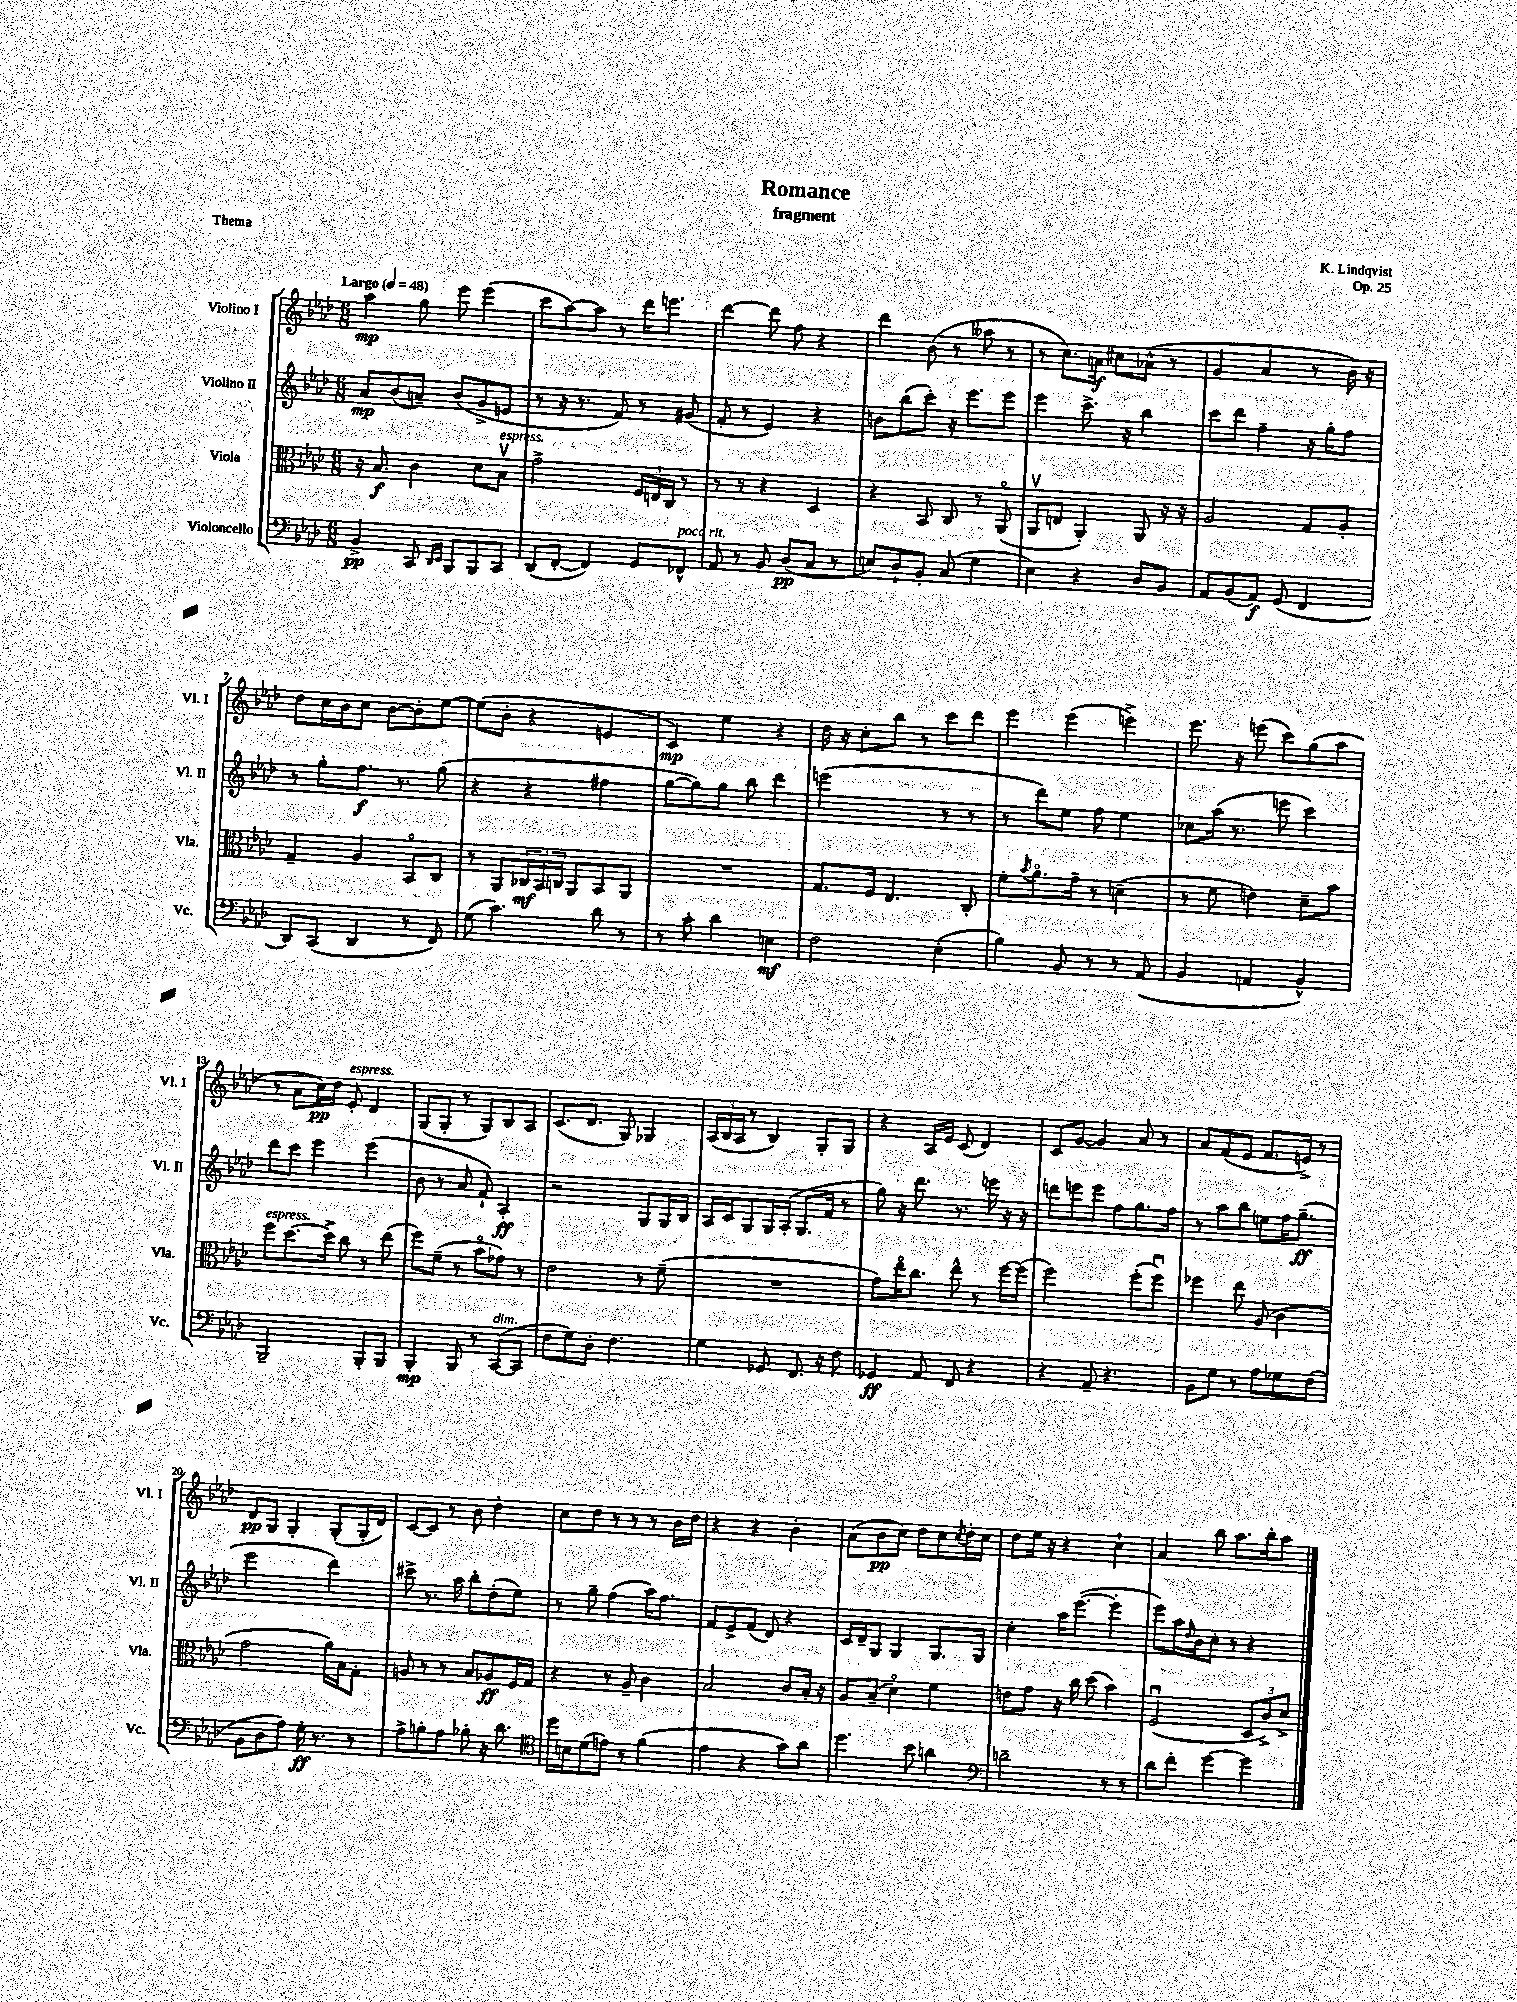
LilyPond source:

\header { title = "Romance" composer = "K. Lindqvist" subtitle = "fragment" opus = "Op. 25" piece = "Thema" }
<<
\new StaffGroup <<
\new Staff = "s0" \with { instrumentName = "Violino I" shortInstrumentName = "Vl. I" } {
    \clef treble \key aes \major \numericTimeSignature \time 6/8 \tempo "Largo" 4 = 48
    aes''4\mp g''8 ees'''8 ees'''4( |
    c'''8 aes''8~) aes''8 r8 des'''16 e'''8. |
    des'''4~ des'''8 f''8 r4 |
    des'''4 bes'8( r8 aeses''8 r8 |
    r8 c''8.) a'16\f cis''8 aes'8-^( r8 |
    g'4 aes'4 r8 bes'16) r16 |
    des''8 c''16 bes'16 c''8 bes'8~ bes'8-. ees''8~ |
    ees''8( bes'8-. r4 e'4 |
    c'4\mp) ees''4 r4 |
    des''16 r16 c''8-. bes''8 r8 c'''8 des'''8 |
    ees'''4 ees'''4( e'''4->) |
    ees'''8. r16 e'''8( c'''8) g''8( aes''8 |
    r8 aes'8 c''16\pp) des''16 ees'8-.^\markup { \italic "espress." } des'4 |
    g8( g8-. r8 g8) bes8 aes8 |
    c'8.( des'8. g8) ges4 |
    \tuplet 3/2 { aes16( bes16 aes16 } r8 bes4) g8-. g8 |
    r4 aes16 ees'16 c'8( des'4) |
    c'8 g'8~ g'4 aes'8 r8 |
    aes'8 f'8( ees'8 f'8. e'16->) r8 |
    des'8\pp g8 g4-. g8-.( g16-. des'16) |
    c'8~ c'8 r8 bes'8 des''4-. |
    c''8 des''8 r8 r8 r8 bes'16 des''16 |
    r4 r4 bes'4-. |
    aes'8( bes'8\pp c''8) des''8 c''8 \acciaccatura { c''8 } des''16-. c''16 |
    des''8 ees''16 r16 r4 c''4-! |
    aes'4 bes''8 aes''8. bes''16-. aes''8 \bar "|." |
}
\new Staff = "s1" \with { instrumentName = "Violino II" shortInstrumentName = "Vl. II" } {
    \clef treble \key aes \major \numericTimeSignature \time 6/8
    aes'8\mp bes'8( a'8--) bes'8( g'8-> e'8 |
    r8 r16 r8. f'8) r8 gis'8( |
    f'8-. r8 ees'4) r4 |
    b'8 bes''8( c'''8-.) r16 ees'''8. ees'''8 |
    ees'''4 c'''8.-> r16 bes''4 |
    c'''8 des'''8 f''4-- r16 g''16-. f''8 |
    r8 g''8-. f''8.\f r8. g''8( |
    r4 r4 fis''4 |
    g''8~ g''8) g''8 bes''8 des'''4 |
    e'''2( r8 r8 |
    r8 des'''8) ees''8 f''8 ees''4 |
    ces''8 aes''16( r8. e'''8 c'''4) |
    des'''8 c'''8 ees'''4 ees'''4( |
    bes'8 r8 aes'8 f'8-!) aes4-.\ff |
    r2 g8 g16 bes16 |
    aes16 c'16 g8 g16 aes16-.( g8. f'16 r8 |
    g''8) r16 des'''8. r8. e'''16 r16 r16 |
    d'''8 e'''8 e'''8 f''8 g''8. f''16 |
    r8 aes''8 bes''8 e''8 f''16 g''8.--\ff( |
    ees'''2 des'''4) |
    cis'''8-> r8. aes''16 bes''8-. des''8-.( ees''8) |
    r8 g''8-- f''4( aes''16) f''8. |
    f'8 ees'8-> f'8( des'8) r4 |
    c'16 des'16-- g8 g4 g8. g16 |
    c''4-. aes''16 ees'''8.~( ees'''4-. |
    ees'''8) aes''16 \grace { des''16 } bes'16 c''8-. r8 r4 \bar "|." |
}
\new Staff = "s2" \with { instrumentName = "Viola" shortInstrumentName = "Vla." } {
    \clef alto \key aes \major \numericTimeSignature \time 6/8
    r16 bes8.\f c'4 des'8 bes8\upbow^\markup { \italic "espress." } |
    g'2-> \tuplet 3/2 { f16 e16 c16 } r8 |
    r8 r8 r4 des4 |
    r4 bes,8 c8 r8 aes,8\flageolet( |
    aes,8\upbow e8 aes,4-.) aes,8 r16 r16 |
    aes2 g8 aes8-. |
    g4-- aes4 bes,8\flageolet c8 |
    r8 aes,8 \tuplet 3/2 { ces16\mf bes,16 c16 } aes,8 bes,8 aes,8 |
    R2. |
    g8. f16 ees4. c8-. |
    f'8-. \acciaccatura { bes'8 } aes'8.\flageolet g'16-- r8 d'4--( |
    r8 f'8 e'4) des'8-- bes'8 |
    f''8^\markup { \italic "espress." } des''8.~ des''16-> c''8 r8 ees''8( |
    f''8) f'8--( r8 bes'8\flageolet ges'8) r8 |
    ees'2 r8 f'8--( |
    R2. |
    g'8) ees''16\flageolet c''8. ees''8-^ r8 f''16~ f''16( |
    f''2) f''8-.( f''8\downbow) |
    fes''4 ees''8 aes8( c'4 |
    g'2 aes'16) bes16 g8-. |
    a8 r8 r8 bes8 aes8\ff f16 g16 |
    r4 r8 aes8-- c'4 |
    bes2 c'8 bes16-. r16 |
    aes8 bes8--( des'4\flageolet) f'4 |
    e'8 g'8 r16 c''16 des''8( bes'4) |
    f2\downbow( \tuplet 3/2 { des8 c'8->) des'8-> } \bar "|." |
}
\new Staff = "s3" \with { instrumentName = "Violoncello" shortInstrumentName = "Vc." } {
    \clef bass \key aes \major \numericTimeSignature \time 6/8
    bes,4->\pp c,8 \grace { des,16 ees,16 } bes,,8 bes,,8 c,8 |
    des,8( f,8~-. f,4) g,8 fes,8-^^\markup { \italic "poco rit." } |
    aes,8 r8 bes,8 des8\pp( c8 r8 |
    e8) des8-! bes,8-. c8( g4 |
    ees4) r4 des8 bes,8 |
    aes,8 bes,8( aes,8\f) g,8( f,4 |
    des,8) c,8( des,4 r8 f,8) |
    g8( c'4.) des'8 r8 |
    r8 c'8-. des'4 e4\mf |
    f2 ees4-.( |
    bes4) bes,8 r8 r8 aes,8( |
    bes,4 a,4 bes,4-^) |
    bes,,2-- bes,,8-. bes,,8 |
    bes,,4-.\mp bes,,8 r8 c,8~^\markup { \italic "dim." }( c,8 |
    f8 g8) des8-. f4. |
    g4 ges,8 f,8. r16 f8 |
    ges,4\ff aes,8 f,8 r4 |
    r4 aes,8-- r4. |
    bes,8 g8 r8 aes8 ges8 f8( |
    bes,8 des8 aes8) g16-.\ff r8. r8 |
    aes8-> b8-. aes8 bes8-. r16 des'8. |
    \clef tenor des''16 b16 des'8( e'8) r8 f'4( |
    ees'4 r4 g'8) aes'8 |
    des''4. bes'8 a'4 |
    \clef bass d'2-- r8 r8 |
    des'8 f'8-. g'4~ g'4 \bar "|." |
}
>>
>>
